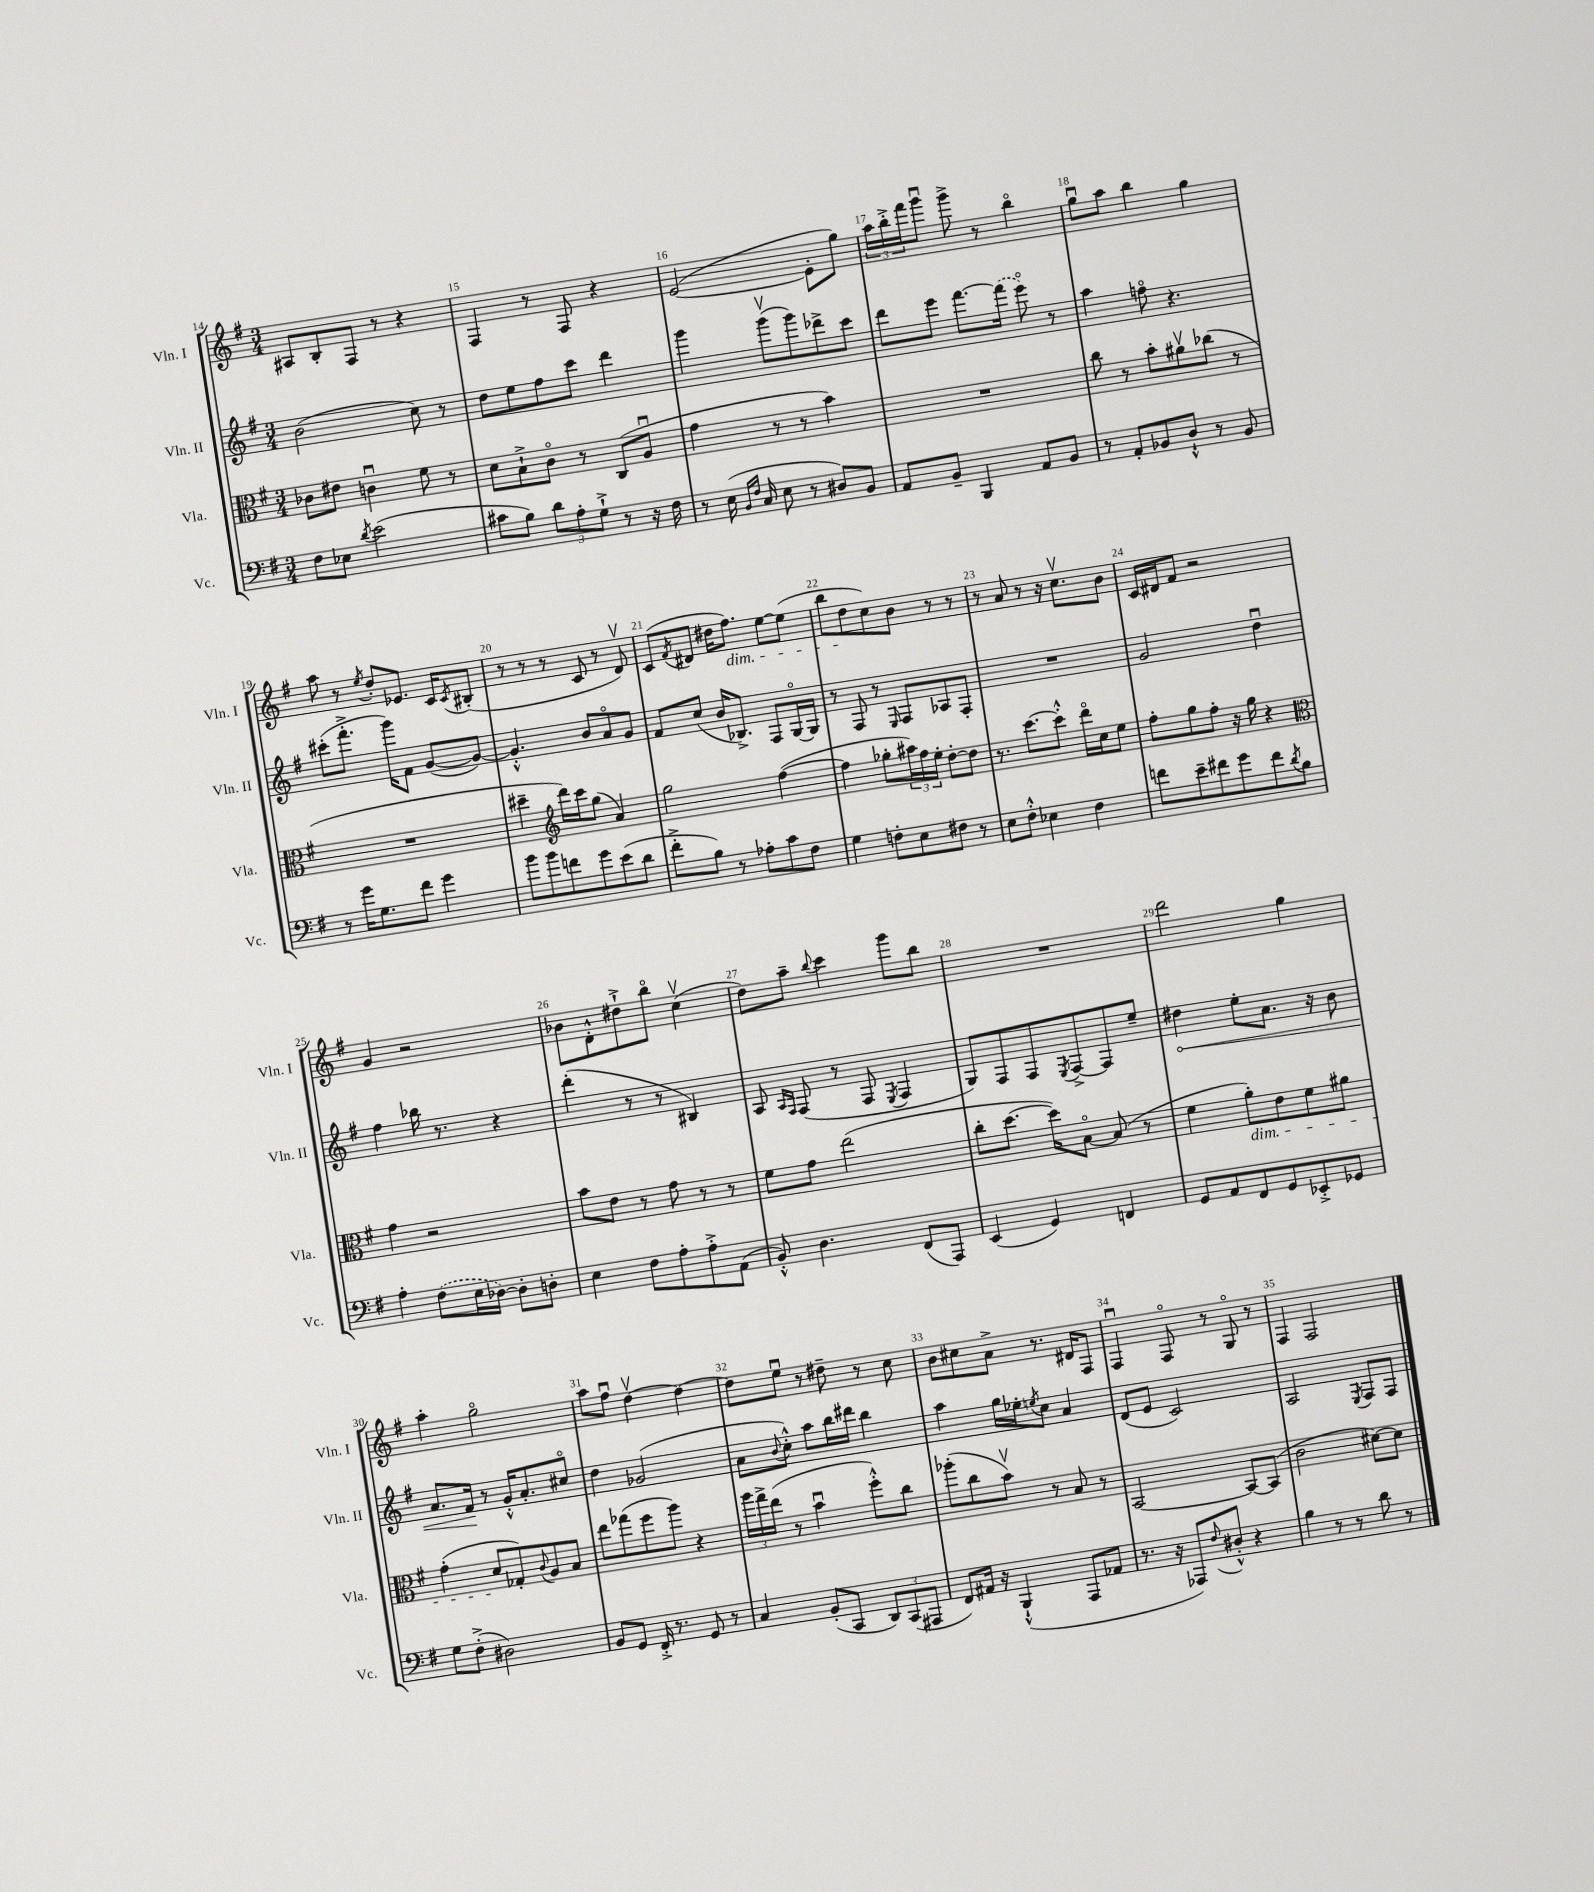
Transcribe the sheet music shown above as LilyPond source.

<<
\new StaffGroup <<
\new Staff = "s0" \with { instrumentName = "Vln. I" shortInstrumentName = "Vln. I" } {
    \clef treble \key g \major \numericTimeSignature \time 3/4
    ais8 b8-. fis8 r8 r4 |
    fis4 r8 fis8 r4 |
    e'2~( e'8-. g''8) |
    \tuplet 3/2 { a''16 b''16-.-> fis'''16 } g'''8\downbow g'''8-> r8 b''4\flageolet |
    g''8\downbow a''8 b''4 g''4 |
    a''8 r8 \acciaccatura { e''8 } d''8-. ees'8. c'16 \acciaccatura { c'8 } bis8-.( |
    r8 r8 r8 c'8 r8 d'8\upbow) |
    c'8( \acciaccatura { fis'8 } dis'8 dis''16 fis''8.\dim) e''8~ e''8( |
    b''8 d''8\! c''8) b'8 r8 r8 |
    r8 a'8 r8 r16 c''8.\upbow b'8 |
    c'16 dis'16 fis'8 r2 |
    g'4 r2 |
    bes'8 d'8-.-^ dis''8-!-> b''8\flageolet c''4\upbow( |
    d''8) a''8-- \appoggiatura { b''8 } c'''4 g'''8 b''8 |
    R2. |
    d'''2 g''4 |
    a''4-. g''2\flageolet |
    a''8 fis''8\downbow d''4~\upbow d''4~ |
    d''8 e''8\downbow r8 dis''8-- r8 c''8 |
    b'8 cis''8 a'8-> r8. dis'16 fis8 |
    fis4\downbow fis8\flageolet r8 g8\flageolet r8 |
    fis4 fis2 \bar "|." |
}
\new Staff = "s1" \with { instrumentName = "Vln. II" shortInstrumentName = "Vln. II" } {
    \clef treble \key g \major \numericTimeSignature \time 3/4
    b'2( c''8) r8 |
    d''8 e''8 fis''8 c'''8 d'''4 |
    g'''4 g'''8\upbow( g'''8) des'''8-> c'''8 |
    d'''8 e'''8 fis'''8.~ \once \slurDashed fis'''16( e'''8\flageolet) r8 |
    a''4 f''8\flageolet r4. |
    cis'''8-.( fis'''8.-.-> g'''16) fis'8 g'8~( g'8~) |
    g'4.-.-^ b'8 a'8\flageolet g'8 |
    fis'8 c''8( b'16 bes8.->) fis8 g16~\flageolet g16 |
    r8 fis8 r8 \grace { e16 } fis8 aes8 fis8-. |
    R2. |
    g'2 d''4\downbow |
    fis''4 bes''16 r8. r4 |
    d'''4-.( r8 r8 bis4) |
    a8 \grace { a16 fis16 } fis8( r8 fis8 \acciaccatura { e8 } fis4 |
    g8) fis8 fis8 \acciaccatura { e8 } fis8~-> fis8 e''8-- |
    \once \override Hairpin.circled-tip = ##t dis''4\< e''8-. a'8. r16 b'8 |
    a'8. fis'16\! r8 g'16-.-^ a'8.-. cis''8\flageolet |
    d''4 ges'2( |
    a'8 \appoggiatura { b'8 } c''8-.-^) a''8 b''16 dis'''16 b''4 |
    a''4 g''16 ees''16-. \acciaccatura { e''8 } c''8 a'4 |
    d'8( e'8 c'2) |
    a2 \acciaccatura { e8 } fis8 fis8 \bar "|." |
}
\new Staff = "s2" \with { instrumentName = "Vla." shortInstrumentName = "Vla." } {
    \clef alto \key g \major \numericTimeSignature \time 3/4
    ces'8 eis'8 c'4\downbow fis'8 r8 |
    d'8 b8-!-> c'8\flageolet r8 c8( a8\downbow |
    g'4 r8 r8 b'4) |
    R2. |
    c''8 r8 b'8-. ais'8\upbow ces''8( r8 |
    R2. |
    dis''4-- \clef treble d'''16) c'''16 g''8( a'4) |
    g''2 fis''4~( |
    fis''4 ges''8-. \tuplet 3/2 { ais''16) fis''16 e''16-. } d''8~-. d''8 |
    r8. c'''8.~ c'''8-.-^ d'''16\flageolet c''16 e''8 |
    fis''8-. g''8 fis''8-. r16 g''16 r4 |
    \clef alto g'4 r2 |
    b'8 e'8 r8 g'8 r8 r8 |
    fis'8 g'8 e''2( |
    c''8-. d''8.~ d''16) b8~\flageolet b8( r8 |
    fis'4 a'8-.\dim) e'8 fis'8 ais'8 |
    g'4-.( d'8\! ges8-.) \appoggiatura { c'8 } a8 b8 |
    e''8 ges''8( fis''8 a''8) r4 |
    \tuplet 3/2 { a''16 g''16-> e''16( } r8 b'4\downbow fis''8-.-^) c''8 |
    aes''8-.( c''8 b'8\upbow) r8 b8 r8 |
    b,2~ b,8~ b,8( |
    c'2 dis'8~) dis'8 \bar "|." |
}
\new Staff = "s3" \with { instrumentName = "Vc." shortInstrumentName = "Vc." } {
    \clef bass \key g \major \numericTimeSignature \time 3/4
    fis8 ees8 \acciaccatura { d'8 } e'2( |
    cis'8 b8) \tuplet 3/2 { d'8 a8-. g8-!-> } r8 r16 fis16 |
    r8 e16( \grace { b,16 fis16 } c16 e8 r8 dis8) b,8 |
    a,8 b,8-- b,,4 a,8 b,8 |
    r8 a,8-. bes,8 d8-!-^ r8 bes,8 |
    r8 g'16 g8. fis'8 g'4 |
    b'8 b'8 f'8 g'8 e'8( d'8 |
    fis'8-.-> b8) r8 aes8-. c'8 fis8 |
    g4 f8-. e8 fis8 r8 |
    e8 fis8-.-^ ees4 fis4 |
    f'8 e'8-- fis'8 g'8 fis'8 \acciaccatura { d'8 } b8 |
    a4-. \once \slurDashed fis8( e16 des16~) des8-. d8-. |
    e4 fis8 a8-. a8-.-> a,8( |
    b,8-.-^) d4. fis,8( a,,8) |
    e,4( g,4) f,4 |
    g,8 a,8 fis,8 g,8 ees,8-.-> ges,8 |
    g8 fis8-.->( dis2) |
    b,8 g,8 fis,16-.-> r8. g,8 r8 |
    c4 b,8-.( c,8 \tuplet 3/2 { d,8) c,8( ais,,8 } |
    fis,8) ais,16 r16 b,,4-!-^( a,,8 aes,8 |
    r8. r16 aes,,8) \appoggiatura { fis8 } dis8-.-^ r4 |
    b4 r8 r8 d'8 r8 \bar "|." |
}
>>
>>
\layout { \context { \Score currentBarNumber = #14 \override BarNumber.break-visibility = ##(#f #t #t) barNumberVisibility = #all-bar-numbers-visible } }
